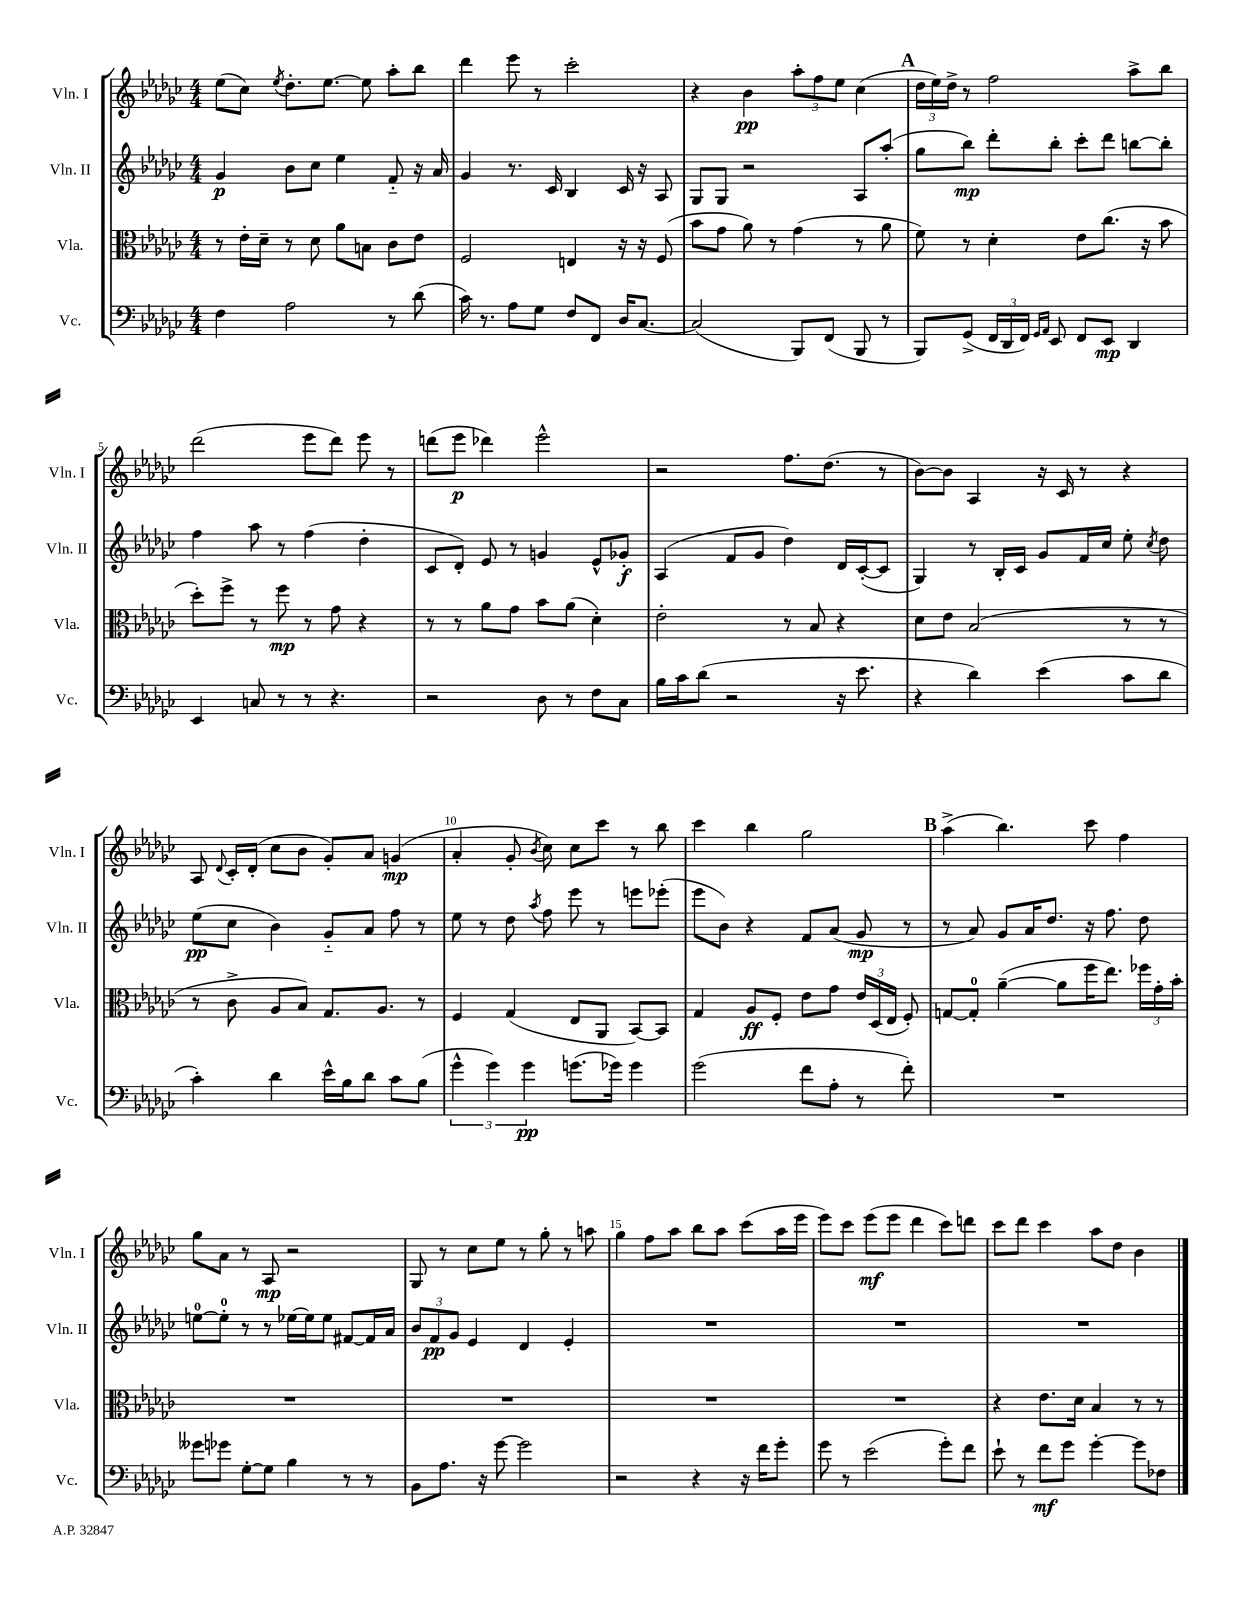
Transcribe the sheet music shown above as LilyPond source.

<<
\new StaffGroup <<
\new Staff = "s0" \with { instrumentName = "Vln. I" shortInstrumentName = "Vln. I" } {
    \clef treble \key ges \major \numericTimeSignature \time 4/4
    \autoBeamOff ees''8[( ces''8]) \acciaccatura { ees''8 } des''8.[-. ees''8.]~ ees''8 aes''8[-. bes''8] |
    des'''4 ees'''8 r8 ces'''2-. |
    r4 bes'4\pp \tuplet 3/2 { aes''8[-. f''8 ees''8] } ces''4( |
    \mark \markup { \bold "A" } \tuplet 3/2 { des''16[ ees''16) des''16]-> } r8 f''2 aes''8[-> bes''8] |
    des'''2( ees'''8[ des'''8]) ees'''8 r8 |
    d'''8[( ees'''8]\p des'''4) ees'''2-^ |
    r2 f''8.[ des''8.]( r8 |
    bes'8[~) bes'8] aes4 r16 ces'16 r8 r4 |
    aes8 \appoggiatura { des'8 } ces'16[-. des'16]-.( ces''8[ bes'8] ges'8[-.) aes'8] g'4\mp( |
    aes'4-. ges'8-. \acciaccatura { bes'8 } ces''8) ces''8[ ces'''8] r8 bes''8 |
    ces'''4 bes''4 ges''2 |
    \mark \markup { \bold "B" } aes''4->( bes''4.) ces'''8 f''4 |
    ges''8[ aes'8] r8 aes8\mp r2 |
    ges8 r8 ces''8[ ees''8] r8 ges''8-. r8 a''8 |
    ges''4 f''8[ aes''8] bes''8[ aes''8] ces'''8[( aes''16 ees'''16] |
    ees'''8[) ces'''8] ees'''8[\mf( ees'''8] des'''4 ces'''8[) d'''8] |
    ces'''8[ des'''8] ces'''4 aes''8[ des''8] bes'4 \bar "|." |
}
\new Staff = "s1" \with { instrumentName = "Vln. II" shortInstrumentName = "Vln. II" } {
    \clef treble \key ges \major \numericTimeSignature \time 4/4
    \autoBeamOff ges'4\p bes'8[ ces''8] ees''4 f'8-_ r16 aes'16 |
    ges'4 r8. ces'16 bes4 ces'16 r16 aes8 |
    ges8[ ges8] r2 aes8[ aes''8]-.( |
    \mark \markup { \bold "A" } ges''8[ bes''8]\mp) des'''8[-. bes''8]-. ces'''8[-. des'''8] b''8[~ b''8]-. |
    f''4 aes''8 r8 f''4( des''4-. |
    ces'8[ des'8]-.) ees'8 r8 g'4 ees'8[-^ ges'8]-.\f |
    aes4( f'8[ ges'8] des''4) des'16[ ces'16~-.( ces'8] |
    ges4) r8 bes16[-. ces'16] ges'8[ f'16 ces''16] ees''8-. \acciaccatura { ces''8 } des''8 |
    ees''8[\pp( ces''8] bes'4) ges'8[-_ aes'8] f''8 r8 |
    ees''8 r8 des''8 \acciaccatura { aes''8 } f''8 ees'''8 r8 e'''8[ ees'''8]-.( |
    ees'''8[ bes'8]) r4 f'8[ aes'8]( ges'8\mp r8 |
    \mark \markup { \bold "B" } r8 aes'8) ges'8[ aes'16 des''8.] r16 f''8. des''8 |
    e''8[-0~ e''8]-0-. r8 r8 ees''16[~ ees''16 ees''8] fis'8[~ fis'16 aes'16] |
    \tuplet 3/2 { bes'8[ f'8\pp ges'8] } ees'4 des'4 ees'4-. |
    R1 |
    R1 |
    R1 \bar "|." |
}
\new Staff = "s2" \with { instrumentName = "Vla." shortInstrumentName = "Vla." } {
    \clef alto \key ges \major \numericTimeSignature \time 4/4
    \autoBeamOff r8 ees'16[-. des'16]-- r8 des'8 aes'8[ b8] ces'8[ ees'8] |
    f2 e4 r16 r16 f8( |
    bes'8[ ges'8] aes'8) r8 ges'4( r8 aes'8 |
    \mark \markup { \bold "A" } f'8) r8 des'4-. ees'8[ ces''8.]( r16 bes'8 |
    des''8[-.) f''8]-> r8 f''8\mp r8 ges'8 r4 |
    r8 r8 aes'8[ ges'8] bes'8[ aes'8]( des'4-.) |
    ees'2-. r8 bes8 r4 |
    des'8[ ees'8] bes2( r8 r8 |
    r8 ces'8-> aes8[ bes8]) ges8.[ aes8.] r8 |
    f4 ges4( ees8[ aes,8] bes,8[~) bes,8] |
    ges4 aes8[\ff f8]-. ees'8[ ges'8] \tuplet 3/2 { ees'16[ des16( ees16] } f8-.) |
    \mark \markup { \bold "B" } g8[~ g8]-0-. aes'4~--( aes'8[ f''16 ees''8.]) \tuplet 3/2 { fes''16[ ges'16-. bes'16]-. } |
    R1 |
    R1 |
    R1 |
    R1 |
    r4 ees'8.[ des'16] bes4 r8 r8 \bar "|." |
}
\new Staff = "s3" \with { instrumentName = "Vc." shortInstrumentName = "Vc." } {
    \clef bass \key ges \major \numericTimeSignature \time 4/4
    \autoBeamOff f4 aes2 r8 des'8( |
    ces'16) r8. aes8[ ges8] f8[ f,8] des16[ ces8.]~ |
    ces2( bes,,8[) f,8]( bes,,8 r8 |
    \mark \markup { \bold "A" } bes,,8[) ges,8]->( \tuplet 3/2 { f,16[ des,16 f,16]) } \grace { ges,16[ aes,16] } ees,8 f,8[ ees,8]\mp des,4 |
    ees,4 c8 r8 r8 r4. |
    r2 des8 r8 f8[ ces8] |
    bes16[ ces'16 des'8]( r2 r16 ees'8. |
    r4 des'4) ees'4( ces'8[ des'8] |
    ces'4-.) des'4 ees'16[-^ bes16 des'8] ces'8[ bes8]( |
    \tuplet 3/2 { ges'4-^ ges'4) ges'4\pp } g'8.[( ges'16]) ges'4 |
    ges'2( f'8[ aes8]-. r8 f'8-.) |
    \mark \markup { \bold "B" } R1 |
    geses'8[ ges'8] ges8[~-. ges8] bes4 r8 r8 |
    bes,8[ aes8.] r16 ges'8~ ges'2 |
    r2 r4 r16 f'16[ ges'8]-. |
    ges'8 r8 ees'2( ges'8[-.) f'8] |
    ees'8-! r8 f'8[\mf ges'8] ges'4~-. ges'8[ fes8] \bar "|." |
}
>>
>>
\layout { \context { \Score \override BarNumber.break-visibility = ##(#f #t #t) barNumberVisibility = #(every-nth-bar-number-visible 5) } }
